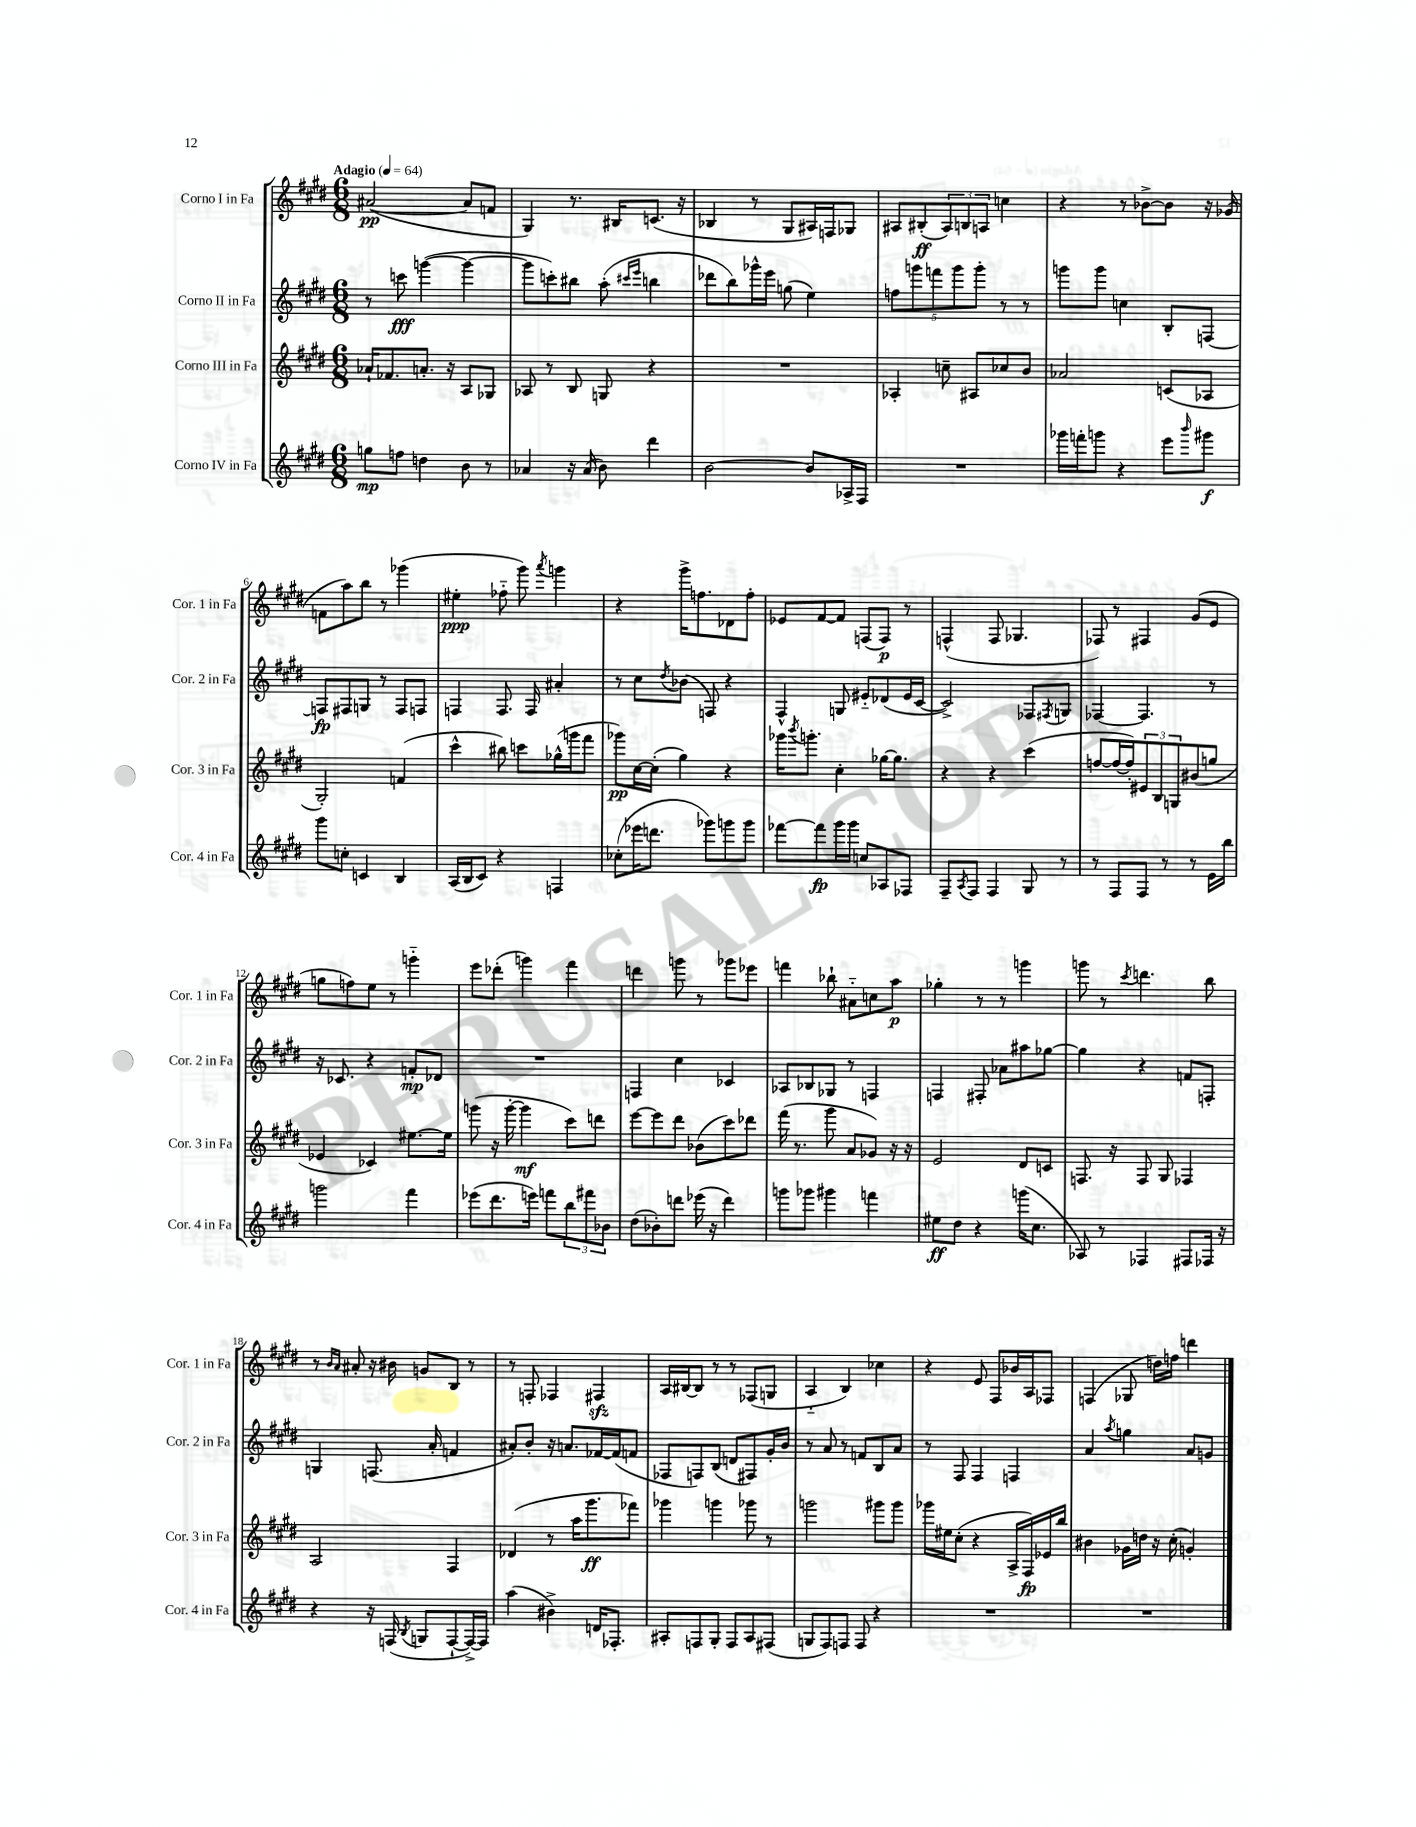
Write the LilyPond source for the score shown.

<<
\new StaffGroup <<
\new Staff = "s0" \with { instrumentName = "Corno I in Fa" shortInstrumentName = "Cor. 1 in Fa" } {
    \clef treble \key e \major \numericTimeSignature \time 6/8 \tempo "Adagio" 4 = 64
    ais'2~\pp( ais'8 f'8 |
    gis4) r8. bis16 c'8.( r16 |
    bes4 r8 gis8 ais16) f16 ges8 |
    ais8 bis8-.\ff( \tuplet 3/2 { ais8) b8 a8 } c''4 |
    r4 r8 bes'8~-> bes'8 r16 ges'16( |
    f'8 a''8) b''8 r8 ges'''4( |
    eis''4-.\ppp fes''8-_ gis'''8) \acciaccatura { a'''8 } g'''4 |
    r4 gis'''16-> f''8. des'8 f''8-. |
    ees'8 fis'8~ fis'8 f8( f8\p) r8 |
    f4-^( f8 ges4. |
    fes8) r8 fis4 gis'8( e'8 |
    g''8 f''8) e''8 r8 g'''4-_ |
    e'''8 des'''8-.( g'''4) fis'''4 |
    d'''4 g'''8 r8 ges'''8 ees'''8 |
    f'''4 bes''8-! ais'8-_ c''8 a''8\p |
    ges''4-. r8 r8 g'''4 |
    g'''8 r8 \acciaccatura { cis'''8 } d'''4. b''8 |
    r8 \grace { b'16 a'16 } ais'8-. r16 bis'16 g'8 b8 r8 |
    r8 f8-. fes4 fis4\sfz |
    a16 bis16~ bis8 r8 r8 fes8( g8 |
    a4-_ b4) ces''4 |
    r4 e'8 fis8 bes'16 a16 fes8 |
    f4( ges8 d''16) f''16 d'''4 \bar "|." |
}
\new Staff = "s1" \with { instrumentName = "Corno II in Fa" shortInstrumentName = "Cor. 2 in Fa" } {
    \clef treble \key e \major \numericTimeSignature \time 6/8
    r8 c'''8\fff g'''4~( g'''4~ |
    g'''8 c'''8-.) bis''8 a''8-.( \grace { cis'''16 e'''16 } b''4 |
    des'''8 b''8) ges'''16-^ e'''16 g''8( e''4) |
    \tuplet 5/4 { f''8 g'''8 f'''8 g'''8 g'''8-. } r8 r8 |
    g'''8 g'''8 c''4 b8-. f8~ |
    f8\fp fis8 g8 r8 fis8 f8 |
    f4 f8. f16 ais'4-. |
    r8 cis''8 \acciaccatura { dis''8 } bes'8( f8) r4 |
    fis4-^ g8 eis'8-_ des'8( eis'16 cis'16~ |
    cis'2->) fes8 \acciaccatura { fis8 } g8 |
    fes4~ fes4. r8 |
    r16 ces'8. r4 f'8-.\mp des'8 |
    R2. |
    f4 cis''4 ces'4 |
    aes8 bes8 ges8 r8 f4 |
    f4 fis8-. aes'8 ais''8 ges''8~ |
    ges''4 r4 f'8 f8-. |
    g4 f8.( a'16-. f'4 |
    ais'8-.) b'8-. r16 a'8. fes'16~ fes'16( f'8 |
    fes8 f8) b8( d'8 fis8) gis'16-. b'16 |
    r8 a'8 r8 f'8 b8 a'8 |
    r8 fis8 fis4 f4 |
    a'4 \acciaccatura { a''8 } g''4 a'8 g'8 \bar "|." |
}
\new Staff = "s2" \with { instrumentName = "Corno III in Fa" shortInstrumentName = "Cor. 3 in Fa" } {
    \clef treble \key e \major \numericTimeSignature \time 6/8
    aes'16-! fes'8. a'8.-. r16 a8 ges8 |
    aes8 r8 b8 g8 r4 |
    R2. |
    aes4-. c''8-- ais8 ces''8 b'8 |
    aes'2 c'8( aes8 |
    gis2-.) f'4( |
    cis'''4-^ bis''8) c'''8 ges''16-^( g'''16 fis'''8 |
    ges'''8\pp) cis''16~ cis''16-.( gis''4) r4 |
    ges'''16 \acciaccatura { b'''8 } g'''8.-. cis''4-. ges''16~ ges''8. |
    r4 r4 cis'''4( |
    f''8~ f''16~ f''16-.) \tuplet 3/2 { eis'8 b8 g8 } bis'8( g''8 |
    ees'4 ces'4) eis''8.~ eis''16 |
    g'''8( r16 g'''16~-. g'''4\mf cis'''8) d'''8 |
    e'''8~ e'''8 dis'''8 bes'8( cis'''8) des'''8 |
    fis'''16( r8. gis'''8 a'8 ges'8) r16 r16 |
    e'2 dis'8 c'8 |
    f8. r16 f8 gis8 fes4 |
    a2 fis4 |
    des'4( r8 a''16 gis'''8.\ff fes'''8) |
    ges'''4 g'''4 ges'''8 r8 |
    g'''2 gis'''8 gis'''8 |
    ges'''16 eis''16 cis''8-.( r4 a16-> fis16\fp) ees'16 b''16 |
    bis'4 ges'16 d''16 r16 cis''16-.( g'4-.) \bar "|." |
}
\new Staff = "s3" \with { instrumentName = "Corno IV in Fa" shortInstrumentName = "Cor. 4 in Fa" } {
    \clef treble \key e \major \numericTimeSignature \time 6/8
    g''8\mp f''8 d''4 b'8 r8 |
    aes'4 r16 aes'16( b'8) dis'''4 |
    b'2~ b'8 aes16-> fis16 |
    R2. |
    ges'''16 f'''16-. g'''8 r4 e'''8 \grace { b'''16 } gis'''8\f |
    gis'''8 c''8-. c'4 b4 |
    a16( b16 cis'8) r4 f4 |
    ces''8-.( ees'''16 d'''8. ges'''8) g'''8 g'''8 |
    fes'''8~ fes'''8\fp gis'''16 gis'''16 c''8 aes8 fes8 |
    fis8-- \acciaccatura { a8 } fis8 fis4 gis8 r8 |
    r8 fis8 fis8 r8 r8 e'16 b''16 |
    g'''2 fis'''4 |
    ees'''8( dis'''8. e'''16) f'''8 \tuplet 3/2 { b''8 fis'''8 bes'8 } |
    dis''8( bes'8-.) d'''8 ees'''16( r16 d'''4) |
    g'''8 ges'''8 gis'''4 f'''4 |
    eis''8\ff dis''8 r4 g'''16( cis''8. |
    aes8) r8 fes4 fis8 fes16 r16 |
    r4 r16 f16( \acciaccatura { b8 } g8 f8~-! f16~->) f16 |
    a''4( bis'4->) d'16 fes8.-. |
    ais8-. f8 gis8-. f8 ais8 fis8( |
    g8 fis8) f8 f8 r4 |
    R2. |
    R2. \bar "|." |
}
>>
>>
